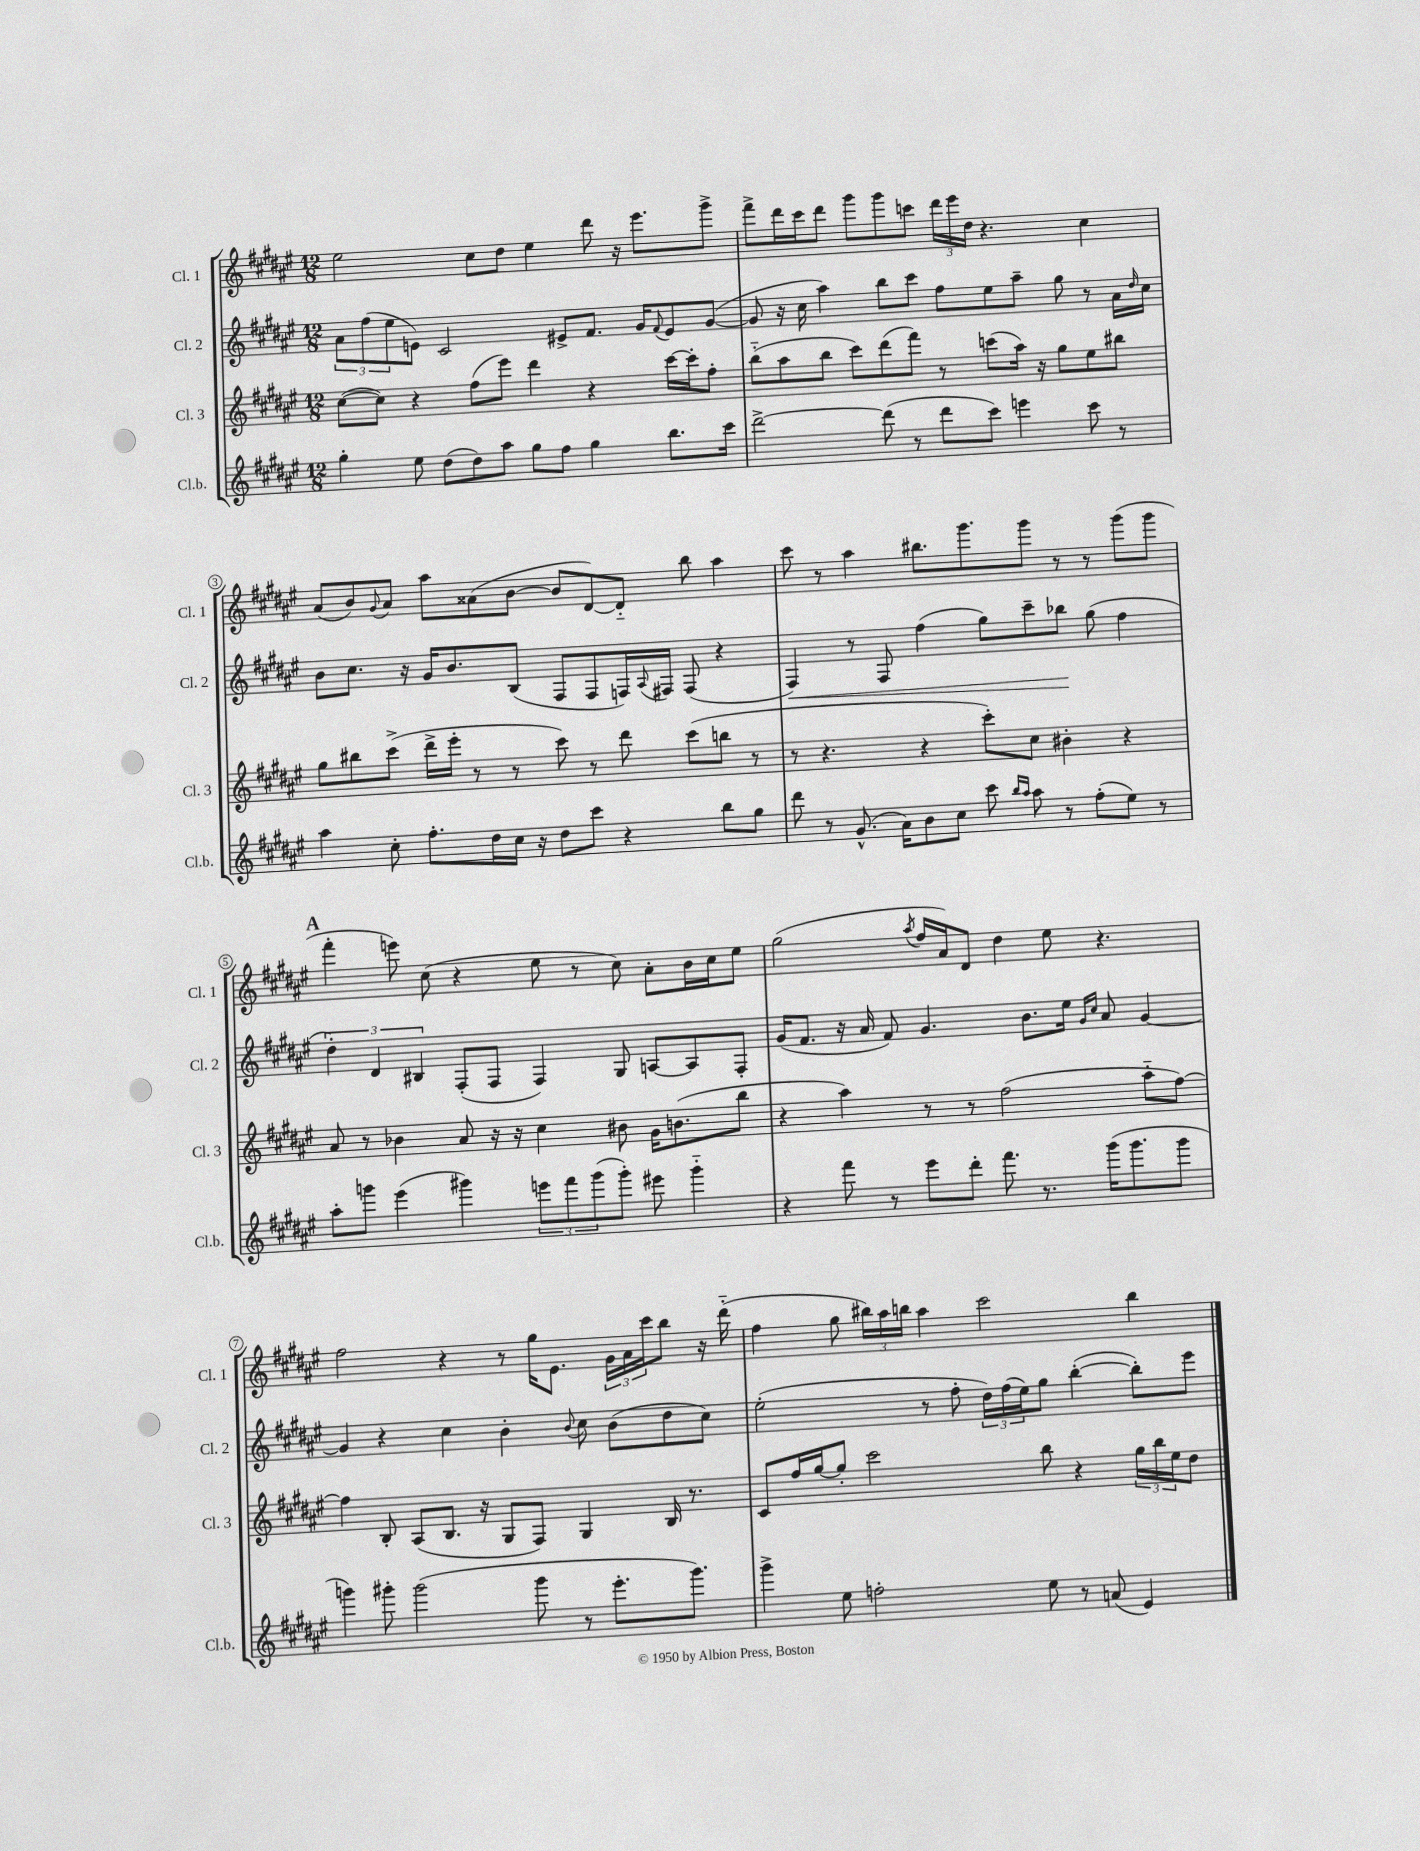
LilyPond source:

<<
\new StaffGroup <<
\new Staff = "s0" \with { instrumentName = "Cl. 1" shortInstrumentName = "Cl. 1" } {
    \clef treble \key fis \major \numericTimeSignature \time 12/8
    eis''2 cis''8 dis''8 eis''4 dis'''8 r16 eis'''8. gis'''8-> |
    fis'''8-> dis'''16 cis'''16 dis'''8 gis'''8 gis'''8 c'''8 \tuplet 3/2 { dis'''16 eis'''16 dis''16 } r4. cis''4 |
    ais'8( b'8) \appoggiatura { gis'8 } ais'8 ais''8 aisis'8( b'8~ b'8 dis'8~) dis'8-_ b''8 ais''4 |
    cis'''8 r8 ais''4 bis''8. gis'''8. gis'''8 r8 r8 gis'''8( gis'''8 |
    \mark \markup { \bold "A" } fis'''4-. e'''8) cis''8( r4 eis''8 r8 cis''8) ais'8-. b'16 cis''16 eis''8 |
    gis''2( \acciaccatura { ais''8 } fis''16 ais'16) dis'8 dis''4 eis''8 r4. |
    fis''2 r4 r8 gis''16 eis'8. \tuplet 3/2 { gis'16 ais'16 cis'''16 } b''8 r16 dis'''16-_( |
    fis''4 gis''8 \tuplet 3/2 { bis''16) ais''16 b''16 } ais''4 cis'''2 b''4 \bar "|." |
}
\new Staff = "s1" \with { instrumentName = "Cl. 2" shortInstrumentName = "Cl. 2" } {
    \clef treble \key fis \major \numericTimeSignature \time 12/8
    \tuplet 3/2 { ais'8 fis''8( eis''8 } e'8) cis'2 eis'8-> fis'8. gis'16 \appoggiatura { fis'8 } eis'8 gis'8~( |
    gis'8 r16 cis''16 ais''4) b''8 cis'''8 fis''8 eis''8 ais''8-- gis''8 r8 ais'16 \grace { dis''16 } cis''16 |
    b'8 cis''8. r16 gis'16 b'8. b8( fis8 fis8 f16) \appoggiatura { ais8 } fis16 fis8( r4 |
    fis4\<) r8 fis8 fis''4( gis''8) cis'''8-- bes''8\! gis''8( fis''4 |
    \mark \markup { \bold "A" } \tuplet 3/2 { dis''4-.) dis'4 bis4 } fis8-.( fis8 fis4) gis8 a8~ a8 fis8-. |
    gis'16( fis'8. r16 ais'16 fis'8) gis'4. b'8. eis''16 \grace { gis'16 cis''16 } ais'8 gis'4~ |
    gis'4 r4 cis''4 b'4-. \appoggiatura { b'8 } cis''8 b'8( dis''8 cis''8) |
    eis''2-.( r8 fis''8-. \tuplet 3/2 { dis''16) fis''16( eis''16) } gis''8 b''4~-.( b''8-.) eis'''8 \bar "|." |
}
\new Staff = "s2" \with { instrumentName = "Cl. 3" shortInstrumentName = "Cl. 3" } {
    \clef treble \key fis \major \numericTimeSignature \time 12/8
    cis''8~( cis''8) r4 fis''8( eis'''8) dis'''4 r4 cis'''16~ cis'''16-. fis''8-. |
    b''8-_( ais''8 b''8 cis'''8) dis'''8( fis'''8) r8 c'''8( ais''16) r16 gis''8 eis''8 bis''8 |
    gis''8 bis''8 cis'''8->( dis'''16-> eis'''16-. r8 r8 cis'''8) r8 dis'''8 cis'''8( b''8 r8 |
    r8 r4. r4 cis'''8-.) cis''8 bis'4-. r4 |
    \mark \markup { \bold "A" } ais'8 r8 bes'4 ais'8 r16 r16 cis''4 bis'8 gis'16 b'8.( b''8 |
    r4 ais''4) r8 r8 fis''2( ais''8-_ fis''8~) |
    fis''4 b8-. ais8( b8. r16 gis8 fis8) gis4 b16 r8. |
    cis'8 fis''16 gis''16~ gis''8-. cis'''2 b''8 r4 \tuplet 3/2 { gis''16 b''16 eis''16 } dis''8 \bar "|." |
}
\new Staff = "s3" \with { instrumentName = "Cl.b." shortInstrumentName = "Cl.b." } {
    \clef treble \key fis \major \numericTimeSignature \time 12/8
    gis''4-. eis''8 dis''8( dis''8) ais''8 gis''8 fis''8 gis''4 b''8. cis'''16 |
    dis'''2~-> dis'''8( r8 dis'''8 cis'''8) e'''4 cis'''8 r8 |
    ais''4 cis''8-. fis''8.-. dis''16 cis''16 r16 dis''8 cis'''8 r4 b''8 gis''8 |
    dis'''8 r8 gis'8.-^( ais'16) b'8 cis''8 cis'''8 \grace { b''16 ais''16 } ais''8 r8 fis''8-.( eis''8) r8 |
    \mark \markup { \bold "A" } ais''8-. g'''8 eis'''4( gis'''4) \tuplet 3/2 { e'''8 fis'''8 gis'''8( } gis'''8-.) eis'''8 gis'''4-_ |
    r4 fis'''8 r8 eis'''8 dis'''8-. fis'''8. r8. gis'''16( gis'''8. gis'''8 |
    g'''4) gis'''8-. gis'''2( gis'''8 r8 eis'''8.-. gis'''8.) |
    gis'''4-> eis''8 f''2-. eis''8 r8 a'8( eis'4) \bar "|." |
}
>>
>>
\layout { \context { \Score \override BarNumber.stencil = #(make-stencil-circler 0.1 0.3 ly:text-interface::print) } }
